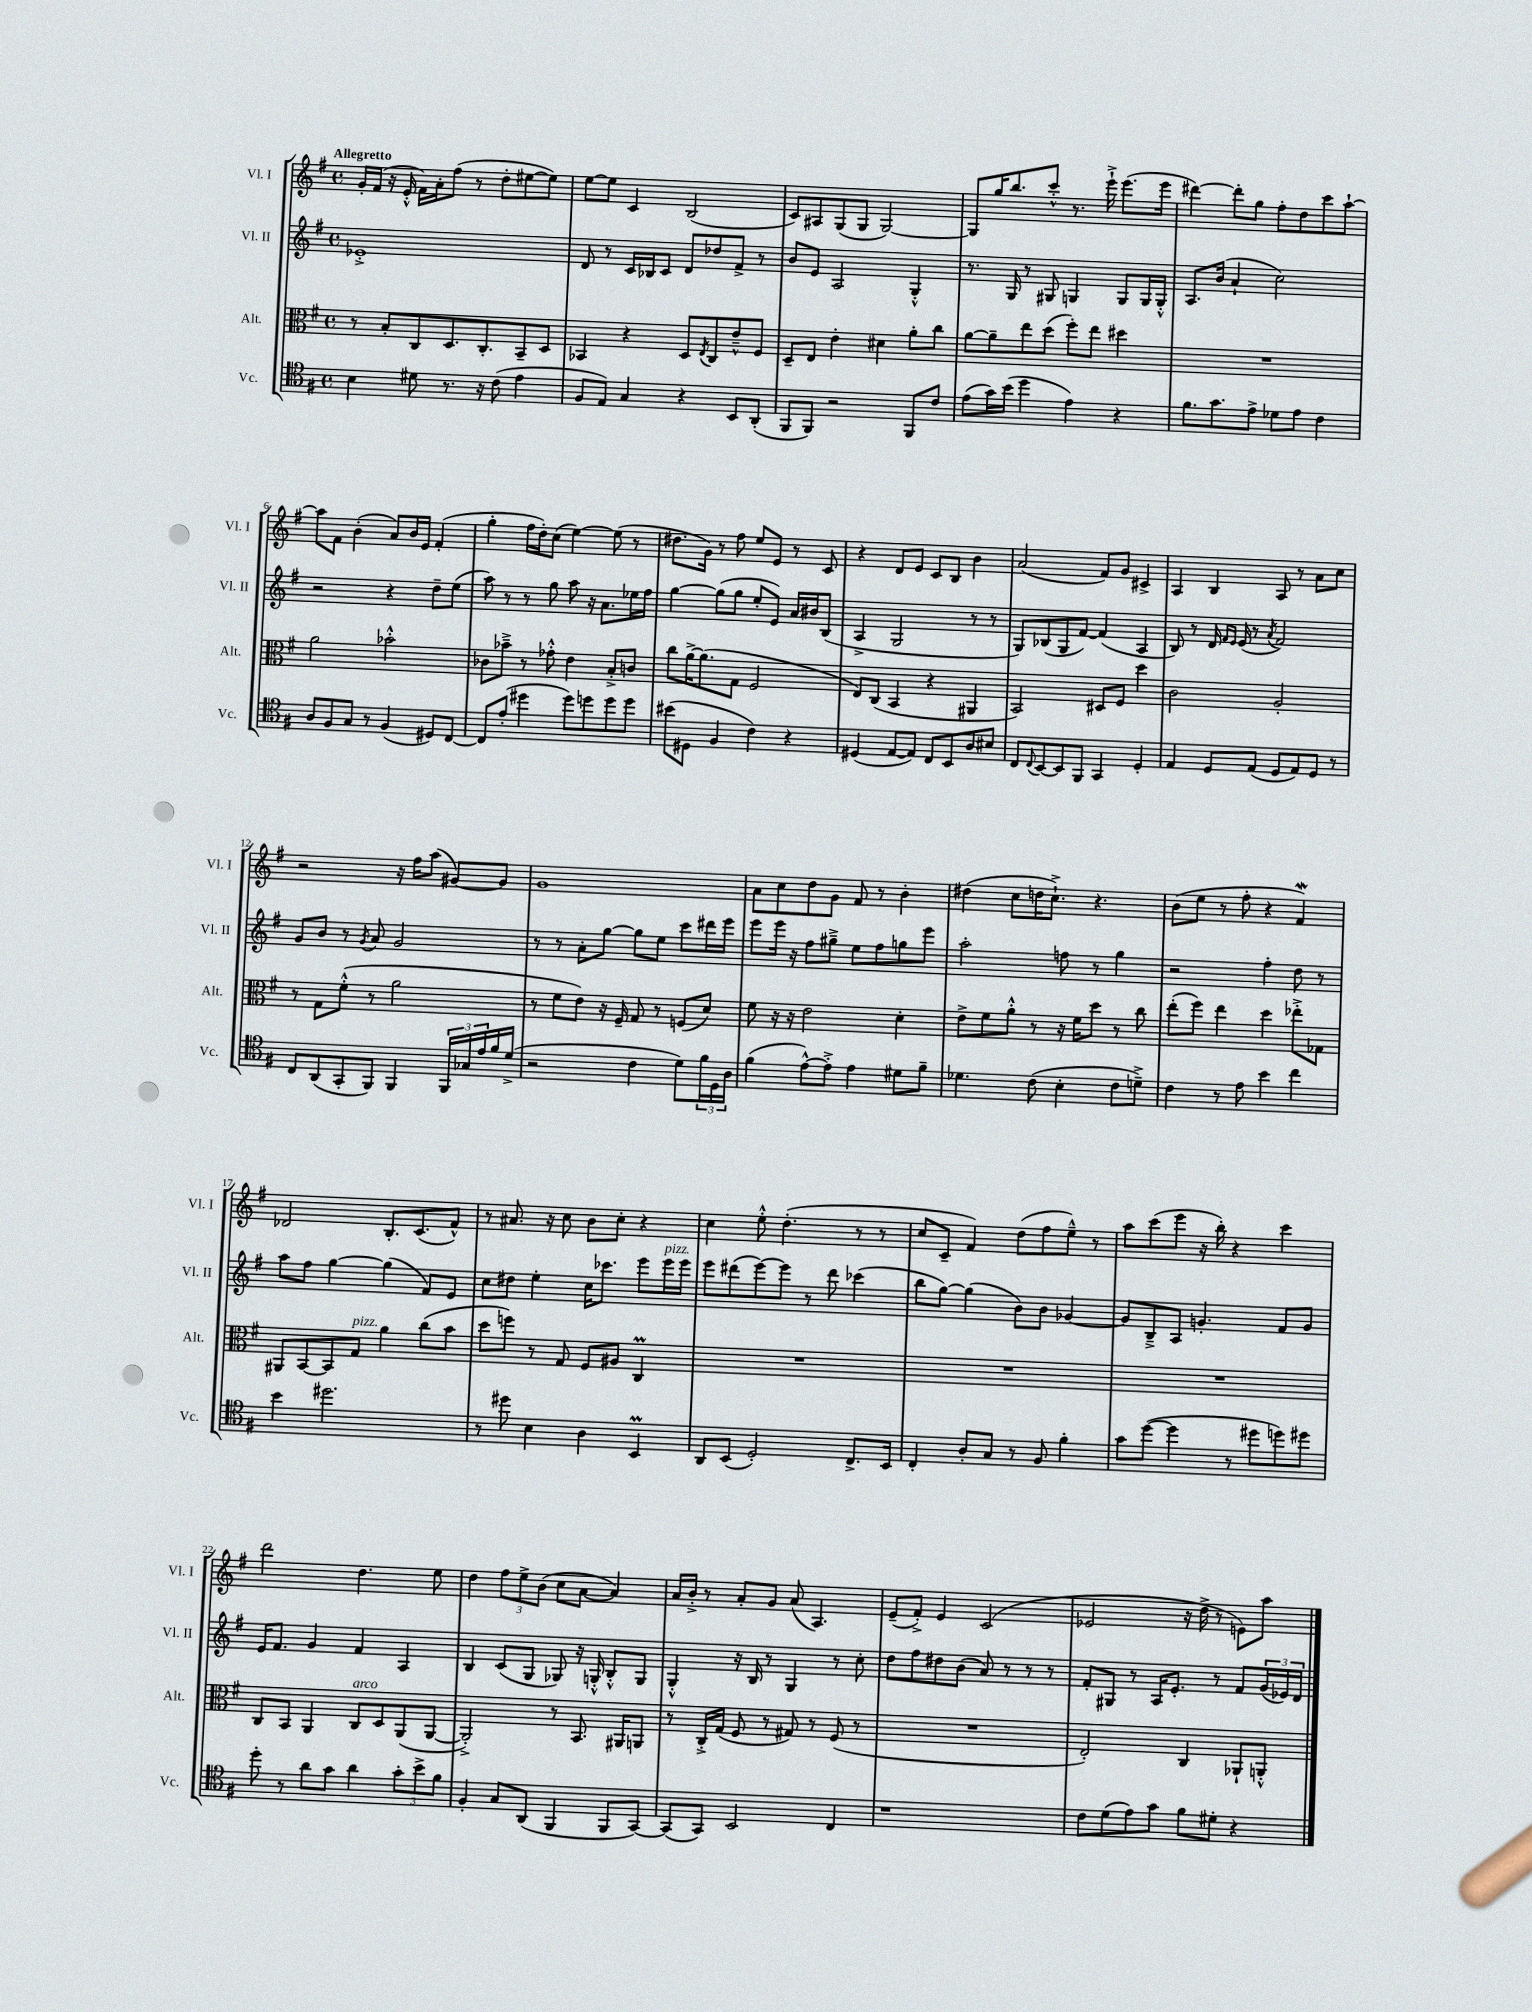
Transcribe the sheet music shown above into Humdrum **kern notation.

**kern	**kern	**kern	**kern
*staff4	*staff3	*staff2	*staff1
*clefC4	*clefC3	*clefG2	*clefG2
*k[f#]	*k[f#]	*k[f#]	*k[f#]
*M4/4	*M4/4	*M4/4	*M4/4
*met(c)	*met(c)	*met(c)	*met(c)
4B\	8r	1e-'^	16g'/LL
.	.	.	(16f#/JJ
.	8B'/L	.	16r
.	.	.	16e'^^/
8d#\	8C/	.	16f#\LL)
.	.	.	16a'\J
8.r	8.D/	.	(8ff#\J
.	.	.	8r
16r	8.C'/	.	.
(8c\	.	.	8dd'\L
4e\	8BB~/	.	[8ee#\
.	8D/J	.	8ee#\]J)
=	=	=	=
8F#/L	4BB-/	8d/	[8ee\L
8E/J)	.	8r	8ee\]J
4G/	4r	16c/LL	4c/
.	.	16B-/J	.
.	.	8c/J	.
4r	8D/L	8d/L	(2B/
.	8qE/	.	.
.	8C/	8dd-/	.
8BB/L	8e~^^/	8f#^/J	.
(8AA'/J	8F#/J	8r	.
=	=	=	=
8FF#/L	8D~/L	8b/L	8c/L)
8FF#/J)	8E/J	8e/J	8A#/
2r	4e'\	2A/	(8G/
.	.	.	8G/J
.	4d#\	.	[2G/)
8FF#/L	8a'\L	4G'^^/	.
8c/J	8cc\J	.	.
=	=	=	=
(8e\L	[8a\L	8.r	8G/]L
16g\L)	8a~\]	.	16gg/K
(16b\JJ	.	16G/	8.bb/
4dd\	8ee\	8r	.
.	(8dd\J	8G#/	8ccc'^^/J
4e\)	8ff#'\L)	4G/	8.r
.	8ee\J	.	.
.	.	.	16eee`^\
4r	4dd#\	8G/L	(8.eee\L
.	.	16G/L	.
.	.	16G'^^/JJ	16eee\Jk
=	=	=	=
8.f#\L	1r	8.A/L	[4ddd#\)
8.g\	.	(16b/Jk	.
.	.	4a`/	8ddd#'\]L
8e^\J	.	.	8gg\J
8d-\L	.	2cc\)	8ff#'\L
8e\J	.	.	8dd\
4c\	.	.	8ccc\
.	.	.	[8aa`\J
=	=	=	=
8A/L	2a\	2r	8aa\]L
8F#/	.	.	8f#\J
8G/J	.	.	(4b'\
8r	.	.	.
(4F#/	2b-'^^\	4r	8a/L)
.	.	.	16b/L
.	.	.	16e/JJ
8D#/L)	.	8dd~\L	(4f#'/
[8C/J	.	(8ee\J	.
=	=	=	=
8C/]L	8c-\L	8aa\)	4gg'\
(8e'/J	8b-~^\J	8r	.
4dd#\	8r	8r	16ff#\LL
.	.	.	16dd'\J)
.	8g-'^^\	8gg\	(8cc\J
8dd#\L)	4e\	8aa\	[4ee\)
8dd\	.	16r	.
.	.	8.a\L	.
8dd\	8B'^/L	.	(8ee\]
8dd\J	8c/J	16ee-\L	8r
.	.	16ff#\JJ	.
=	=	=	=
(8b#\L	8cc\L	[4gg\	8.dd#\L
8D#\J	[16a^\K	.	.
.	(8.a\]	.	16g\Jk)
4F#/	.	(8gg\]L	8r
.	8G\J	8gg\J	8ff#\
4c\)	2F#/	8ee'/L	8ee/L
.	.	8e/J)	8e/J
4r	.	16a/LL	8r
.	.	16b#/J	.
.	.	(8B/J	8c/
=	=	=	=
(4D#/	8E/L)	4A^/	4r
.	(8C/J	.	.
[8E/L	4BB/	2G/	8d/L
8E/]J)	.	.	8e/J
8C/L	4r	.	8c/L
8BB/	.	.	8B/J
8A/	4AA#/	8r	4b\
8B#/J	.	8r	.
=	=	=	=
8C/L	2BB/)	8G/L)	(2a/
8qqC/	.	.	.
[8BB/	.	(8B-/	.
8BB/]	.	8G/	.
8FF#/J	.	[8f#/J)	.
4GG/	8D#/L	(4f#/]	8f#/L)
.	8F#/J	.	8g/J
4D'/	4dd\	4A/	4c#^/
=	=	=	=
4E/	2c\	8B/)	4A/
.	.	8r	.
8D/L	.	16d/	4B/
.	.	16qqf#/LL	.
.	.	16qqe/JJ	.
.	.	(16e/	.
(8E/J	.	8r	.
.	.	8qa/	.
8D/L	2A'/	2f#/)	8A/
8E/)	.	.	8r
8D/J	.	.	8a\L
8r	.	.	8cc\J
=	=	=	=
8C/L	8r	8g/L	2r
(8AA/	8G\L	8b/J	.
8GG'/	(8f#'^^\J	8r	.
.	.	8qg/	.
8FF#/J)	8r	8a/	.
4FF#/	2a\	2g/	16r
.	.	.	16ff#\LK
.	.	.	(8aa\J
24FF#/LL	.	.	[8g#/L)
24G-/	.	.	.
24e/	.	.	.
16f#/	.	.	8g#/]J
(16d^/JJ	.	.	.
=	=	=	=
2r	8r	8r	1g
.	8f#\L	8r	.
.	8e\J)	8a'\L	.
.	16r	[8gg\J	.
.	16F#~/	.	.
4c\	8G/	8gg\]L	.
.	8r	8ee\J	.
8d\L)	(8F/L	8ccc\L	.
24f#\L	8d/J)	16ddd#\L	.
24D\	.	.	.
.	.	16eee\JJ	.
24A\JJ	.	.	.
=	=	=	=
(4f#\	8f#\	8eee\L	8a\L
.	16r	16eee\Jk	8cc\
.	16r	16r	.
[8e^^\L)	2e\	8ff#\L	8dd\
8e'^\]J	.	8gg#~^\J	8g\J
4e\	.	8ee\L	8f#/
.	.	8ff#\	8r
8d#\L	4d'\	8gg\	4b'\
8f#~\J	.	8eee\J	.
=	=	=	=
4.d-\	8e^\L	2aa'\	(4dd#\
.	8f#\	.	.
.	8a'^^\J	.	8cc\L
(8c\	8r	.	16dd\K
.	.	.	8.cc`^\J)
4B'\	16r	8ff\	.
.	16f#\LK	.	.
.	8dd\J	8r	4.r
8c\L	8r	4gg\	.
8d~^\J)	8cc\	.	.
=	=	=	=
4c\	(8ee'\L	2r	(8b\L
.	8ff#\J)	.	8ee\J
8r	4ee\	.	8r
8e\	.	.	8ff#'\
4b\	4dd\	4ff#'\	4r
4cc\	8ee-'^\L	8dd\	4f#/)
.	8G-\J	8r	.
=	=	=	=
4b\	8AA#/L	8aa\L	2d-/
.	[8BB/	8ff#\J	.
2.dd#\	8BB/]	[4gg\	.
.	8G/J	.	.
.	4a\	(4gg\]	8.B'/L
.	.	.	(8.c/
.	(8cc\L	8f#/L)	.
.	8b\J	8e/J	8f#^^/J)
=	=	=	=
8r	8dd\L	8cc\L	8r
8dd#\	8ff\J)	8dd#\J	8.a#/
4B\	8r	4ee'\	.
.	.	.	16r
.	8G/	.	8cc\
4A\	8F#/L	16cc\LK	8b\L
.	.	8.ccc-\J	.
.	8A#/J	.	8cc'\J
4BB/	4C/	8eee\L	4r
.	.	16eee\L	.
.	.	16eee\JJ	.
=	=	=	=
8AA/L	1r	8eee\L	4cc\
(8BB/J	.	(8ddd#\	.
2D'/)	.	[8eee\)	8ee'^^\
.	.	8eee\]J	(4.dd'\
.	.	8r	.
.	.	8ddd#\	.
8.C^/L	.	(4ccc-\	8r
.	.	.	8r
16BB/Jk	.	.	.
=	=	=	=
4C'/	1r	8bb\L	8cc/L
.	.	[8gg\J)	8c~/J
8A'/L	.	(4gg\]	4f#/)
8G/J	.	.	.
8r	.	8b\L)	(8dd\L
8F#/	.	8b\J	8ff#\
4f#'\	.	[4g-/	8ee~^^\J)
.	.	.	8r
=	=	=	=
8g\L	1r	8g-/]L	8aa\L
([8dd\J	.	8B~^/	(8ccc\
4dd\]	.	8A/J	8eee\J
.	.	4.g'/	16r
.	.	.	16bb'\)
8r	.	.	4r
8dd#\L	.	.	.
8dd\)	.	8f#/L	4ccc\
8dd#\J	.	8g/J	.
=	=	=	=
8dd'\	8C/L	16e/LK	2ddd\
.	.	8.f#/J	.
8r	8BB/J	.	.
8a\L	4AA/	4g/	.
8g\J	.	.	.
4a\	8C/L	4f#/	4.dd\
.	8D/	.	.
12g'\L	(8AA/	4A/	.
12b^\	.	.	.
.	[8AA/J	.	8ee\
12f#\J	.	.	.
=	=	=	=
4F#'/	2AA'^/])	4B/	4dd\
8G/L	.	(8c/L	12ff#\L
.	.	.	12ee^\
(8AA/J	.	8G/J	.
.	.	.	(12b\J
4FF#/	8r	8G-/)	8cc\L
.	8.BB/	16r	[8a\J
.	.	16G'^^/	.
8FF#/L	.	8B'^^/L	4a/])
.	16AA#/LK	.	.
[8GG/J)	8AA/J	8G/J	.
=	=	=	=
(8GG/]L	8r	4G'^^/	16a/LL
.	.	.	16b'^/JJ
8GG/J)	16C'^/LL	.	8r
.	(16G/JJ	.	.
2BB/	8F#/	16r	8a'/L
.	.	16B/	.
.	8r	8r	8g/J
.	8G#/)	4G/	(8a/
.	8r	.	4.A/)
4C/	(8F#/	8r	.
.	8r	8cc'\	.
=	=	=	=
1r	1r	8dd\L	(8e~/L
.	.	8ff#\	8f#'^/J)
.	.	8dd#\	4e/
.	.	(8b\J	.
.	.	8a/)	(2c/
.	.	8r	.
.	.	8r	.
.	.	8r	.
=	=	=	=
8c\L	2E'/)	8f#'/L	2e-/
(8d\	.	8G#/J	.
8e\)	.	8r	.
8g\J	.	16A/LK	.
.	.	8.e'/J	.
8f#\L	4C/	.	16r
.	.	.	16dd^\
8d#'\J	.	8r	8r
4r	8AA-`/L	8f#/L	8e\L)
.	8AA'^^/J	(24g/L	8aa\J
.	.	24e-/)	.
.	.	24d/JJ	.
==	==	==	==
*-	*-	*-	*-
